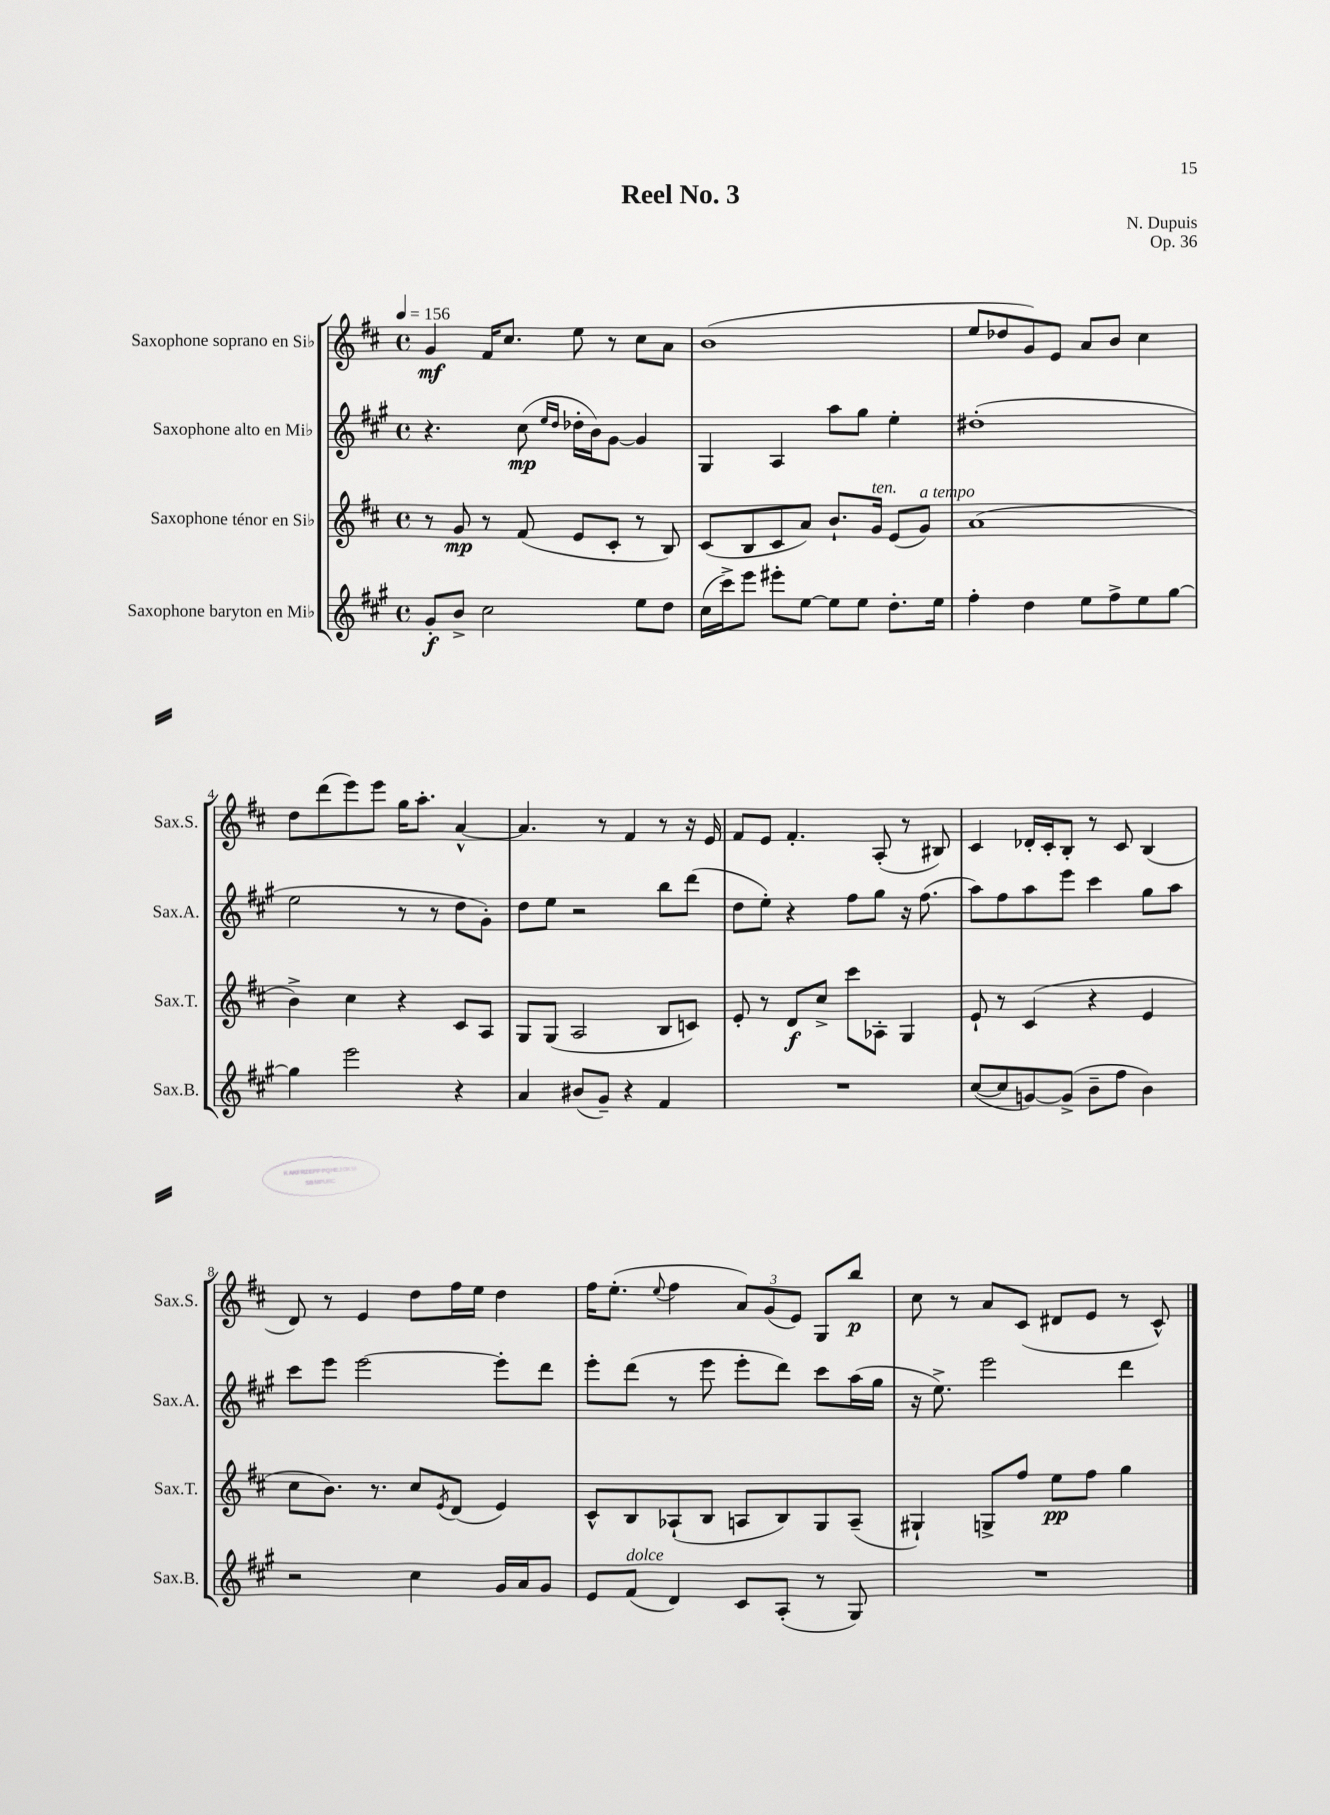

**kern	**kern	**kern	**kern
*staff4	*staff3	*staff2	*staff1
*clefG2	*clefG2	*clefG2	*clefG2
*k[f#c#g#]	*k[f#c#]	*k[f#c#g#]	*k[f#c#]
*M4/4	*M4/4	*M4/4	*M4/4
*met(c)	*met(c)	*met(c)	*met(c)
*MM156	*MM156	*MM156	*MM156
8g#'	8r	4.r	4g
8b^	8g	.	.
2cc#	8r	.	16f#
.	.	.	8.cc#
.	(8f#	(8cc#	.
.	.	16qqee	.
.	.	16qqdd	.
.	8e	16dd-'	8ee
.	.	16b)	.
.	8c#'	[8g#	8r
8ee	8r	4g#]	8cc#
8dd	8B)	.	8a
=	=	=	=
(16cc#	(8c#	4G#	(1b
16ccc#^)	.	.	.
8eee	8B	.	.
8eee#'	8c#	4A	.
[8ee	8a)	.	.
8ee]	8.b`	8aa	.
8ee	.	8gg#	.
.	16g	.	.
8.dd'	(8e	4ee'	.
.	8g)	.	.
16ee	.	.	.
=	=	=	=
4ff#'	(1a	(1dd#'	8ee
.	.	.	8dd-
4dd	.	.	8g)
.	.	.	8e
8ee	.	.	8a
8ff#^	.	.	8b
8ee	.	.	4cc#
[8gg#	.	.	.
=	=	=	=
4gg#]	4b^)	2ee	8dd
.	.	.	(8ddd
2eee	4cc#	.	8eee)
.	.	.	8eee
.	4r	8r	16gg
.	.	.	8.aa'
.	.	8r	.
4r	8c#	8dd	[4a^^
.	8A	8g#')	.
=	=	=	=
4a	8G	8dd	4.a]
.	(8G	8ee	.
(8b#	2A	2r	.
8g#~)	.	.	8r
4r	.	.	4f#
4f#	8B	8bb	8r
.	8c)	(8ddd	16r
.	.	.	16e
=	=	=	=
1r	8e'	8dd	8f#
.	8r	8ee')	8e
.	8d	4r	4.f#'
.	8cc#^	.	.
.	8ccc#	8ff#	.
.	8A-'	8gg#	(8A'
.	4G	16r	8r
.	.	(8.ff#	.
.	.	.	8B#)
=	=	=	=
([8cc#	8e`	8aa)	4c#
8cc#]	8r	8ff#	.
[8g)	(4c#	8aa	16d-'
.	.	.	16c#'
(8g^]	.	8eee	8B'
8b~	4r	4ccc#	8r
8ff#	.	.	8c#
4b)	4e	8gg#	(4B
.	.	8aa	.
=	=	=	=
2r	8cc#	8ccc#	8d)
.	8.b)	8eee	8r
.	.	[2eee	4e
.	8.r	.	.
4cc#	8cc#	.	8dd
.	8qe	.	.
.	(8d	.	16ff#
.	.	.	16ee
16g#	4e)	8eee']	4dd
16a	.	.	.
8g#	.	8ddd	.
=	=	=	=
8e	8c#^^	8eee'	16ff#
.	.	.	(8.ee'
(8f#	8B	(8ddd	.
.	.	.	8qqee
4d)	(8A-`	8r	4ff#
.	8B	8eee	.
8c#	8A	8eee'	12a)
.	.	.	(12g
(8A'	8B)	8ddd)	.
.	.	.	12e)
8r	8G	8ccc#	8G
8G#)	(8A~	(16aa	8bb
.	.	16gg#	.
=	=	=	=
1r	4G#`)	16r	8cc#
.	.	8.ee^)	.
.	.	.	8r
.	8G^	2eee	8a
.	8ff#	.	(8c#
.	8ee	.	8d#
.	8ff#	.	8e
.	4gg	4ddd	8r
.	.	.	8c#^^)
==	==	==	==
*-	*-	*-	*-
